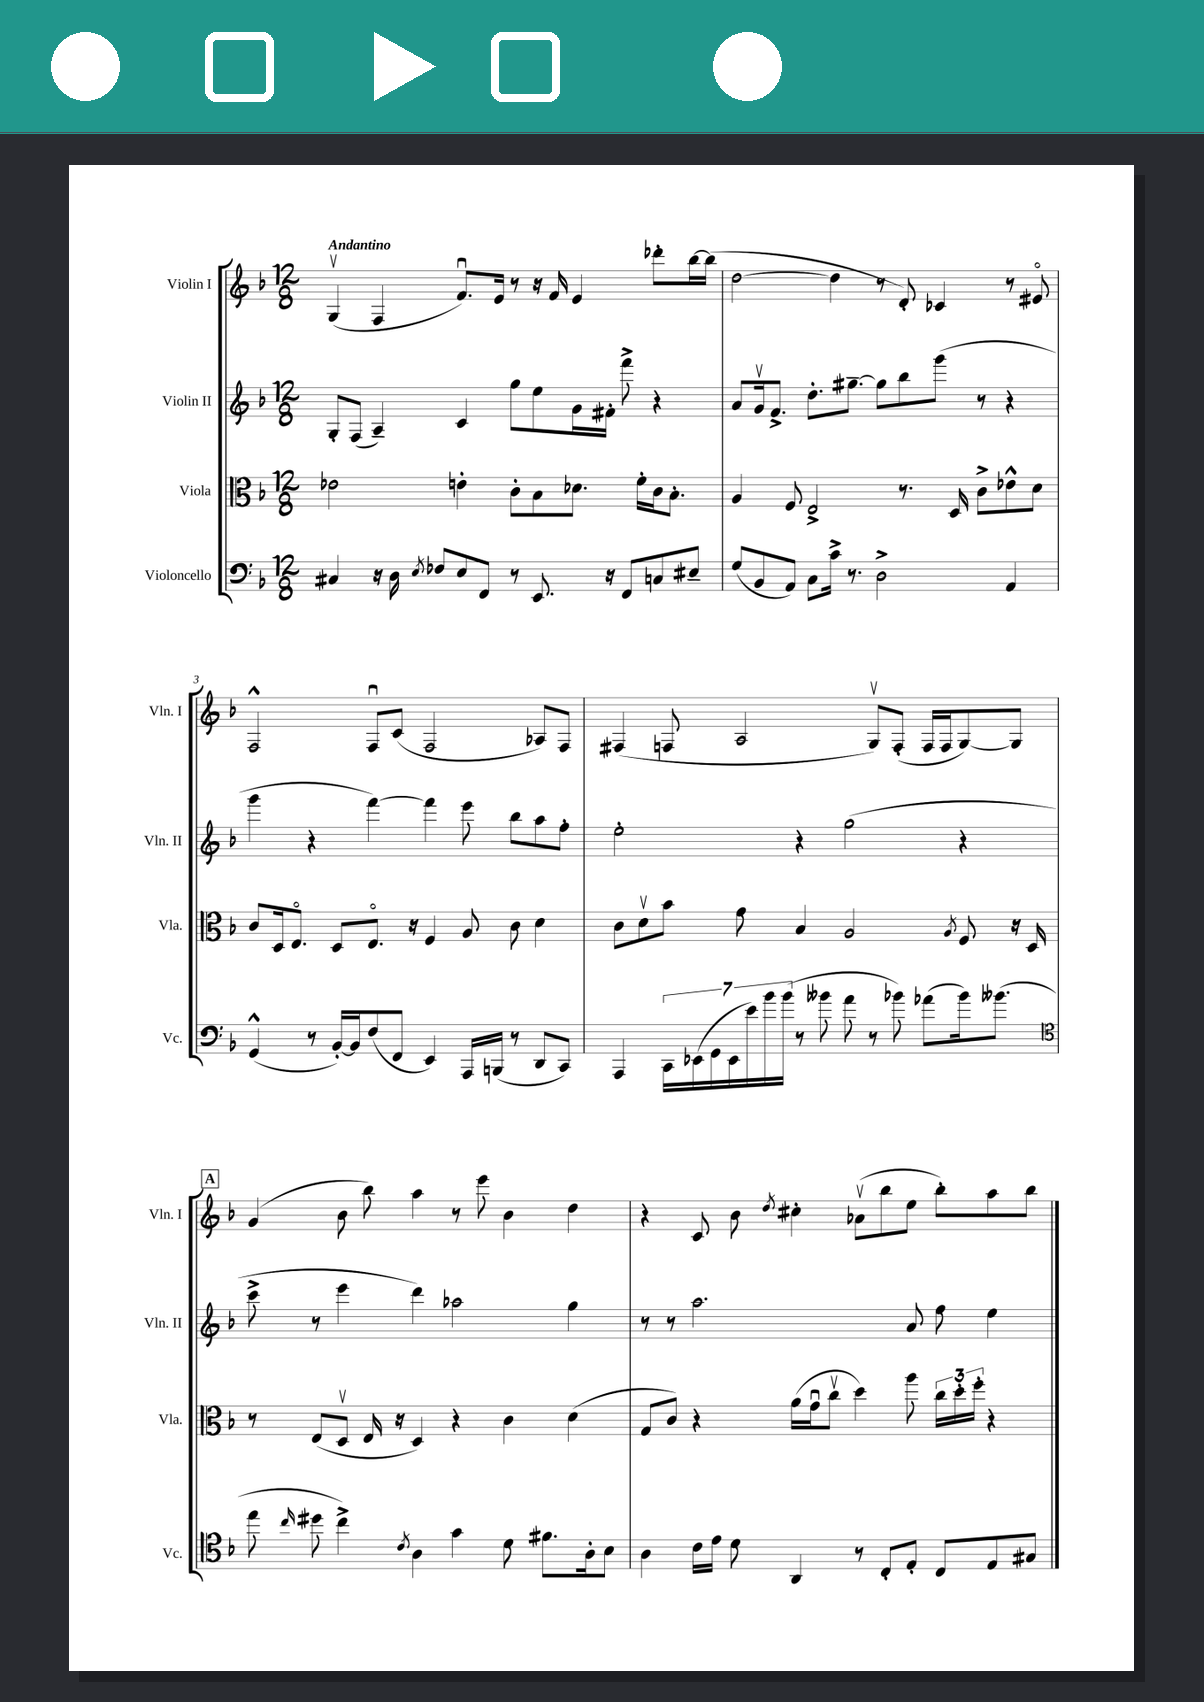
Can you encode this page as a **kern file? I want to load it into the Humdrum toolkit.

**kern	**kern	**kern	**kern
*part4	*part3	*part2	*part1
*staff4	*staff3	*staff2	*staff1
*I"Violoncello	*I"Viola	*I"Violin II	*I"Violin I
*I'Vc.	*I'Vla.	*I'Vln. II	*I'Vln. I
*clefF4	*clefC3	*clefG2	*clefG2
*k[b-]	*k[b-]	*k[b-]	*k[b-]
*M12/8	*M12/8	*M12/8	*M12/8
=1	=1	=1	=1
!	!	!	!LO:TX:a:B:t=Andantino
4C#X/	2e-X\	8G'/L	(4Gv/
.	.	(8F/J	.
16r	.	4A~/)	4F/
16D\	.	.	.
8qE/	.	.	.
8F-X/L	.	.	.
8E/	4en'\	4c/	8.fu/L)
8FF/J	.	.	.
.	.	.	16e/Jk
8r	8c'\L	8gg\L	8r
8.EE/	8B-\	8ee\	16r
.	.	.	16f/
.	8.d-X\J	16g\L	4e/
16r	.	16f#X'\JJ	.
8FF/L	.	8fff^\	.
.	16f'\LL	.	.
8Cn/	16c\J	4r	8ddd-X'\L
.	8.B-'\J	.	.
8E#X~/J	.	.	[16bb-\L
.	.	.	(16bb-\JJ]
=2	=2	=2	=2
(8G/L	4A/	8a/L	[2dd\
8BB-/	.	16gv/k	.
.	.	8.f^/J	.
8AA/J)	8F/	.	.
8C\L	2E^/	8.dd'\L	.
16c^\Jk	.	.	4dd\]
8.r	.	[8.gg#X~\J	.
2D^\	.	8gg#\L]	8r
.	8.r	8bb-\	8d'/)
.	.	(8ggg\J	4c-X/
.	16D/	.	.
.	8c^\L	8r	.
4AA/	8e-X^^\	4r	8r
.	8d\J	.	8e#X/
!!LO:LB:g=z
=3	=3	=3	=3
(4GG^^/	8c/L	4ggg\	2F^^/
.	16D/k	.	.
.	8.E/J	.	.
8r	.	4r	.
[16BB-'/LL)	8D/L	.	.
16BB-/J]	.	.	.
(8F/	8.E/J	[4fff\)	8Fu/L
8FF/J	.	.	(8c/J
.	16r	.	.
4EE/)	4F/	4fff\]	2F/
16AAA/LL	8A/	8eee\	.
(16BBBn/JJ	.	.	.
8r	8c\	8bb-\L	.
8DD/L	4d\	8aa\	8A-X/L)
8CC/J)	.	8ff'\J	8F/J
=4	=4	=4	=4
4AAA/	8c\L	2ee'\	(4F#X/
.	8dv\	.	.
28CC\LL	8b-\J	.	8Fn/
(28EE-X\	.	.	.
28GG\	.	.	.
28EE-\	.	.	.
.	8g\	.	2A/
28e\)	.	.	.
28b-\	.	.	.
(28b-\JJ	.	.	.
8r	4B-/	4r	.
8b--X\	.	.	.
8a\	2A/	(2gg\	.
8r	.	.	8Gv/L)
8b-X\)	.	.	(8F'/J
(8a-X\L	.	.	16F/LL
.	.	.	16F/J
.	8qA/	.	.
16b-\k)	8F/	4r	[8G/)
(8.b--X\J	.	.	.
.	16r	.	8G/J]
.	16D/	.	.
!!LO:LB:g=z
!!LO:REH:place=s1:t=A
=5	=5	=5	=5
*clefC4	*	*	*
8ee\	8r	8ccc^\	(4g/
16qqcc/	.	.	.
8dd#X\	(8E/L	8r	.
4cc^\)	8Dv/J	4eee\	8b-\
.	16E/	.	8bb-\)
.	16r	.	.
8qc/	.	.	.
4A\	4D/)	4ddd\)	4aa\
4g\	4r	2aa-X\	8r
.	.	.	8eee\
8d\	4c\	.	4b-\
8.f#X\L	.	.	.
.	(4d\	4gg\	4dd\
16A'\k	.	.	.
8B-\J	.	.	.
=6	=6	=6	=6
4A\	8G/L	8r	4r
.	8c/J)	8r	.
16c\LL	4r	2.aa\	8c/
16e\JJ	.	.	.
8d\	.	.	8b-\
.	.	.	8qdd/
4AA/	(16a\LL	.	4cc#X'\
.	16gu\J	.	.
.	8ccv\J	.	.
8r	4dd\)	.	(8a-Xv\L
8C'/L	.	.	8bb-\
8E'/J	8aa\	8a/	8ee\J
8C/L	24cc\LL	8ff\	8bb-'\L)
.	24dd'\	.	.
.	24ff'\JJ	.	.
8E/	4r	4ee\	8aa\
8G#X/J	.	.	8bb-\J
==	==	==	==
*-	*-	*-	*-
